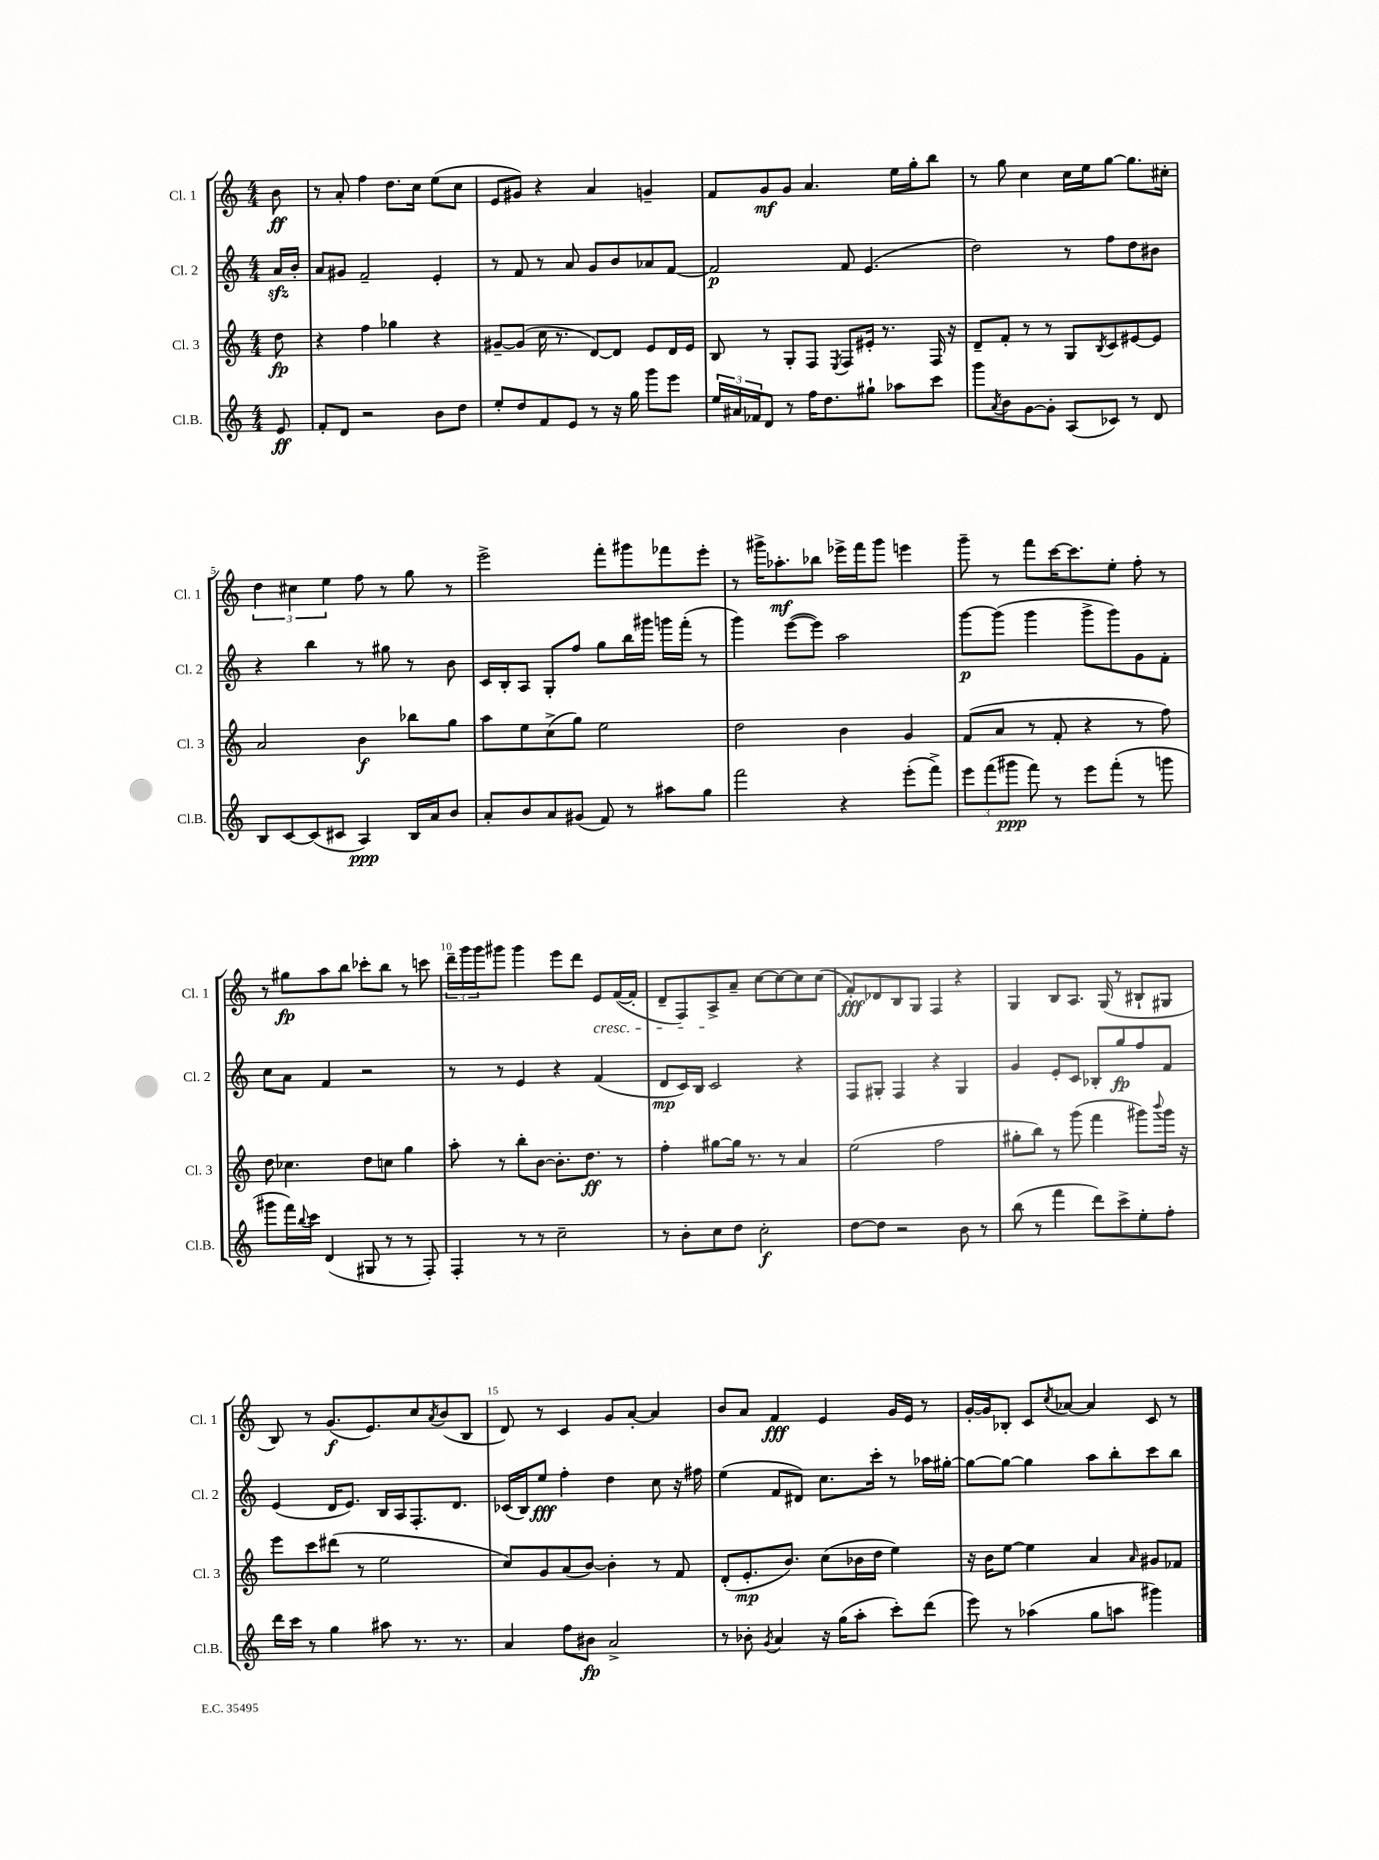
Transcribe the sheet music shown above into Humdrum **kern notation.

**kern	**kern	**kern	**kern
*staff4	*staff3	*staff2	*staff1
*clefG2	*clefG2	*clefG2	*clefG2
*k[]	*k[]	*k[]	*k[]
*M4/4	*M4/4	*M4/4	*M4/4
8e	8dd	16a	8b
.	.	16b'	.
=	=	=	=
8f'	4r	8a	8r
8d	.	8g#	8a'
2r	4ff	2f~	4ff
.	4gg-	.	8.dd
.	.	.	16cc
8b	4r	4e'	(8ee
8dd	.	.	8cc
=	=	=	=
8ee'	[8g#~	8r	8e
8dd	(8g#]	8f	8g#)
8f	16cc	8r	4r
.	8.r	.	.
8e	.	8a	.
8r	[8d)	8g	4a
16r	8d]	8b	.
16gg	.	.	.
8ggg	8e	8a-	4g~
8eee	16d	[8f	.
.	16e	.	.
=	=	=	=
24ee	8B	2f]	8f
24a#	.	.	.
24f-	.	.	.
8d	8r	.	8g
8r	8G'	.	8g
16ff	8F	.	4.a
8.dd	.	.	.
.	8qE	.	.
.	8F	8f	.
8gg#`	16e#'	(4.e	.
.	8.r	.	.
8aa-	.	.	16ee
.	.	.	16gg'
8ccc	16F	.	8bb
.	16r	.	.
=	=	=	=
8ggg	8d~	2dd)	8r
8qa	.	.	.
8b	8f'	.	8gg
[8g	8r	.	4cc
8g']	8r	.	.
(8A	8G	8r	16cc
.	.	.	16ee
.	8qB	.	.
8c-)	8c	8ff	[8gg
8r	[8e#	8dd	8.gg]
8d	8e#]	8b#	.
.	.	.	16cc#'
=	=	=	=
8B	2a	4r	6dd
[8c	.	.	.
.	.	.	6cc#
(8c]	.	4bb	.
.	.	.	6ee
8c#	.	.	.
4A)	4b	8r	8ff
.	.	8gg#	8r
16B	8bb-	8r	8gg
16a	.	.	.
8b	8gg	8b	8r
=	=	=	=
8a'	8aa	16c	2eee^
.	.	16B'	.
8b	8ee	8A	.
8a	(8cc^	8G'	.
(8g#	8gg)	8ff	.
8f)	2ee	8gg	8fff'
8r	.	16bb	8ggg#
.	.	16ggg#	.
8aa#	.	16ggg	8fff-
.	.	(16fff'	.
8gg	.	8r	8eee'
=	=	=	=
2fff	2dd	4ggg)	8r
.	.	.	16ggg#^
.	.	.	8.aa-'
.	.	([8eee	.
.	.	8eee])	8bb-
4r	4b	2aa	16eee-^
.	.	.	16fff
.	.	.	8ggg#
(8eee'	4g	.	4eee
8fff^)	.	.	.
=	=	=	=
12eee	(8f	[8ggg	8ggg~
(12fff	.	.	.
.	8a	(8ggg]	8r
12ggg#	.	.	.
8fff)	8r	4ggg	8fff
8r	8f'	.	[16ccc
.	.	.	8.ccc]
8eee	4r	8ggg^	.
(8fff'	.	8ggg)	8ee'
8r	8r	8g	8ff'
8ggg	8ff)	8f'	8r
=	=	=	=
8ggg#	8dd	8cc	8r
16fff)	4.cc-	8a	8gg#
8qqbb	.	.	.
16ccc	.	.	.
(4d	.	4f	8aa
.	.	.	8bb
8G#	8dd	2r	8ccc-'
8r	8cc	.	8bb
8r	4gg	.	8r
8F')	.	.	8ccc
=	=	=	=
4F'	8aa'	8r	24ddd~
.	.	.	24ggg
.	.	.	24ggg
.	8r	8r	8ggg#
8r	8bb'	4e	4ggg#
8r	[8b	.	.
2cc~	8.b']	4r	8eee
.	.	.	8ddd
.	8.dd	.	.
.	.	(4f	8e
.	8r	.	([16f
.	.	.	16f']
=	=	=	=
8r	4ff'	8d	8d~
8b'	.	16c)	8F)
.	.	16B	.
8cc	[8gg#	2c	8A^
8dd	16gg#]	.	8a~
.	8.r	.	.
2cc'	.	.	[8cc
.	8r	.	8cc_
.	4a	4r	8cc]
.	.	.	(8cc
=	=	=	=
[8dd	(2ee	8F	8f')
8dd]	.	8G#'	8d-
2r	.	4F	8B
.	.	.	8G
.	2ff	4r	4F
8b	.	4G#	4r
8r	.	.	.
=	=	=	=
(8bb	8gg#'	4g	4G
8r	8bb)	.	.
4fff	8r	8e'	8B
.	(8ggg	8c	8.A
8ddd)	4fff	8B-'	.
.	.	.	(16G
8ccc^	.	8gg	8r
8ee'	8ggg#)	8ff	8B#`
.	8qqbbb	.	.
8ff'	16ggg#	8f	8G#
.	16r	.	.
=	=	=	=
16ddd	8eee	(4e	8B)
16ccc	.	.	.
8r	8ccc	.	8r
4gg	(8ddd#	16d	(8.g
.	.	8.e)	.
.	8r	.	.
.	.	.	8.e)
8aa#	2ee	16B	.
.	.	16A	.
8.r	.	8.F'	8cc
.	.	.	8qa
.	.	.	(8b
8.r	.	8.d	.
.	.	.	8B
=	=	=	=
4a	8cc)	(16c-	8d)
.	.	16B)	.
.	8g	8ee	8r
8ff	(8a	4ff'	4c
8b#	[8b)	.	.
2a^	4b']	4dd	8g
.	.	.	[8a'
.	8r	8cc	4a]
.	8f	16r	.
.	.	16ff#	.
=	=	=	=
8r	(8d'	(4ee	8b
8b-'	8.e'	.	8a
8qg	.	.	.
4a	.	8f	4f
.	8.b)	.	.
.	.	8d#)	.
16r	(8cc	8.cc	4e
(16gg	.	.	.
8aa'	16b-	.	.
.	16dd	16ccc'	.
8ccc')	4ee)	8r	16g
.	.	.	16e
(8ddd	.	16aa-	8r
.	.	[16gg#'	.
=	=	=	=
8eee)	16r	8gg#_	[16g'
.	16b	.	16g]
8r	[8ee	8gg#_	8B-'
(4aa-	4ee]	4gg#]	8c
.	.	.	8qcc
.	.	.	[8a-
8gg	4a	8aa	4a-]
8aa	.	8bb'	.
.	16qqa	.	.
4ggg#)	8g#	8ccc	8c
.	8f-	8bb	8r
==	==	==	==
*-	*-	*-	*-
